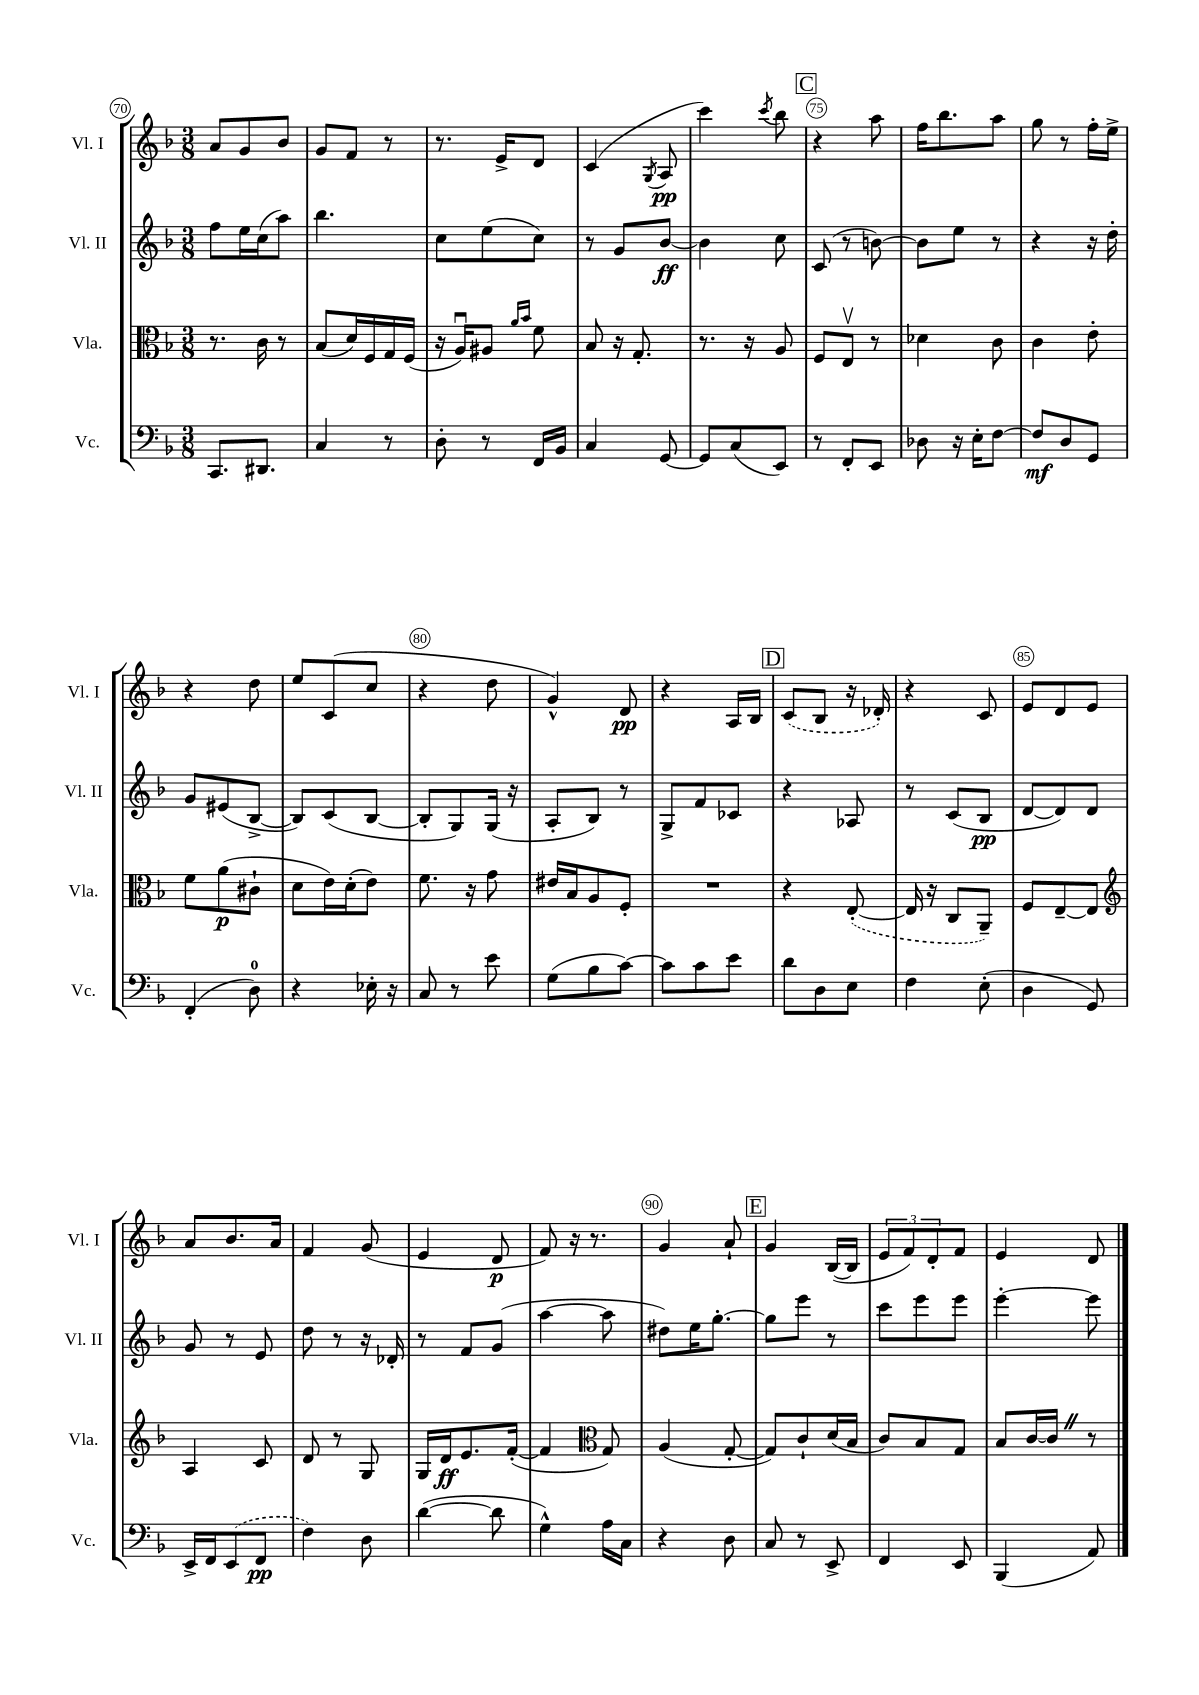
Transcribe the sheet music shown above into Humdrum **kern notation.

**kern	**kern	**kern	**kern
*staff4	*staff3	*staff2	*staff1
*clefF4	*clefC3	*clefG2	*clefG2
*k[b-]	*k[b-]	*k[b-]	*k[b-]
*M3/8	*M3/8	*M3/8	*M3/8
8.CC	8.r	8ff	8a
.	.	16ee	8g
8.DD#	16c	(16cc	.
.	8r	8aa)	8b-
=	=	=	=
4C	(8B-	4.bb-	8g
.	16d)	.	8f
.	16F	.	.
8r	16G	.	8r
.	(16F	.	.
=	=	=	=
8D'	16r	8cc	8.r
.	16Au)	.	.
8r	8A#	(8ee	.
.	.	.	16e^
.	16qqa	.	.
.	16qqb-	.	.
16FF	8f	8cc)	8d
16BB-	.	.	.
=	=	=	=
4C	8B-	8r	(4c
.	16r	8g	.
.	8.G'	.	.
.	.	.	8qG
[8GG	.	[8b-	8A
=	=	=	=
8GG]	8.r	4b-]	4ccc)
(8C	.	.	.
.	16r	.	.
.	.	.	8qccc
8EE)	8A	8cc	8bb-
=	=	=	=
8r	8F	(8c	4r
8FF'	8Ev	8r	.
8EE	8r	[8b)	8aa
=	=	=	=
8D-	4d-	8b]	16ff
.	.	.	8.bb-
16r	.	8ee	.
16E'	.	.	.
[8F	8c	8r	8aa
=	=	=	=
8F]	4c	4r	8gg
8D	.	.	8r
8GG	8e'	16r	16ff'
.	.	16dd'	16ee^
=	=	=	=
(4FF'	8f	8g	4r
.	(8a	(8e#	.
8D)	8c#`	[8B-^	8dd
=	=	=	=
4r	8d	8B-])	8ee
.	16e)	(8c	(8c
.	(16d'	.	.
16E-'	8e)	[8B-	8cc
16r	.	.	.
=	=	=	=
8C	8.f	8B-']	4r
8r	.	8G)	.
.	16r	.	.
8e	8g	(16G	8dd
.	.	16r	.
=	=	=	=
(8G	16e#	8A'	4g^^)
.	16B-	.	.
8B-	8A	8B-)	.
[8c)	8F'	8r	8d
=	=	=	=
8c]	4.r	8G^	4r
8c	.	8f	.
8e	.	8c-	16A
.	.	.	16B-
=	=	=	=
8d	4r	4r	(8c
8D	.	.	8B-
8E	([8E'	8A-	16r
.	.	.	16d-')
=	=	=	=
4F	16E]	8r	4r
.	16r	.	.
.	8C	(8c	.
(8E'	8AA~)	8B-	8c
=	=	=	=
4D	8F	[8d	8e
.	[8E~	8d])	8d
8GG)	8E]	8d	8e
=	=	=	=
*	*clefG2	*	*
16EE^	4A	8g	8a
16FF	.	.	.
(8EE	.	8r	8.b-
8FF	8c	8e	.
.	.	.	16a
=	=	=	=
4F)	8d	8dd	4f
.	8r	8r	.
8D	8G	16r	(8g
.	.	16d-'	.
=	=	=	=
([4d	16G	8r	4e
.	16d	.	.
.	8.e	8f	.
8d]	.	(8g	8d
.	([16f'	.	.
=	=	=	=
4G^^)	4f]	[4aa	8f)
.	.	.	16r
.	.	.	8.r
*	*clefC3	*	*
16A	8G)	8aa]	.
16C	.	.	.
=	=	=	=
4r	(4A	8dd#)	4g
.	.	16ee	.
.	.	[8.gg'	.
8D	[8G'	.	8a`
=	=	=	=
8C	8G])	8gg]	4g
8r	8c`	8eee	.
8EE^	(16d	8r	([16B-
.	16B-	.	16B-]
=	=	=	=
4FF	8c)	8ccc	12e
.	.	.	12f)
.	8B-	8eee	.
.	.	.	12d'
8EE	8G	8eee	8f
=	=	=	=
(4BBB-	8B-	[4eee'	4e
.	[16c	.	.
.	16c]	.	.
8AA)	8r	8eee]	8d
==	==	==	==
*-	*-	*-	*-
